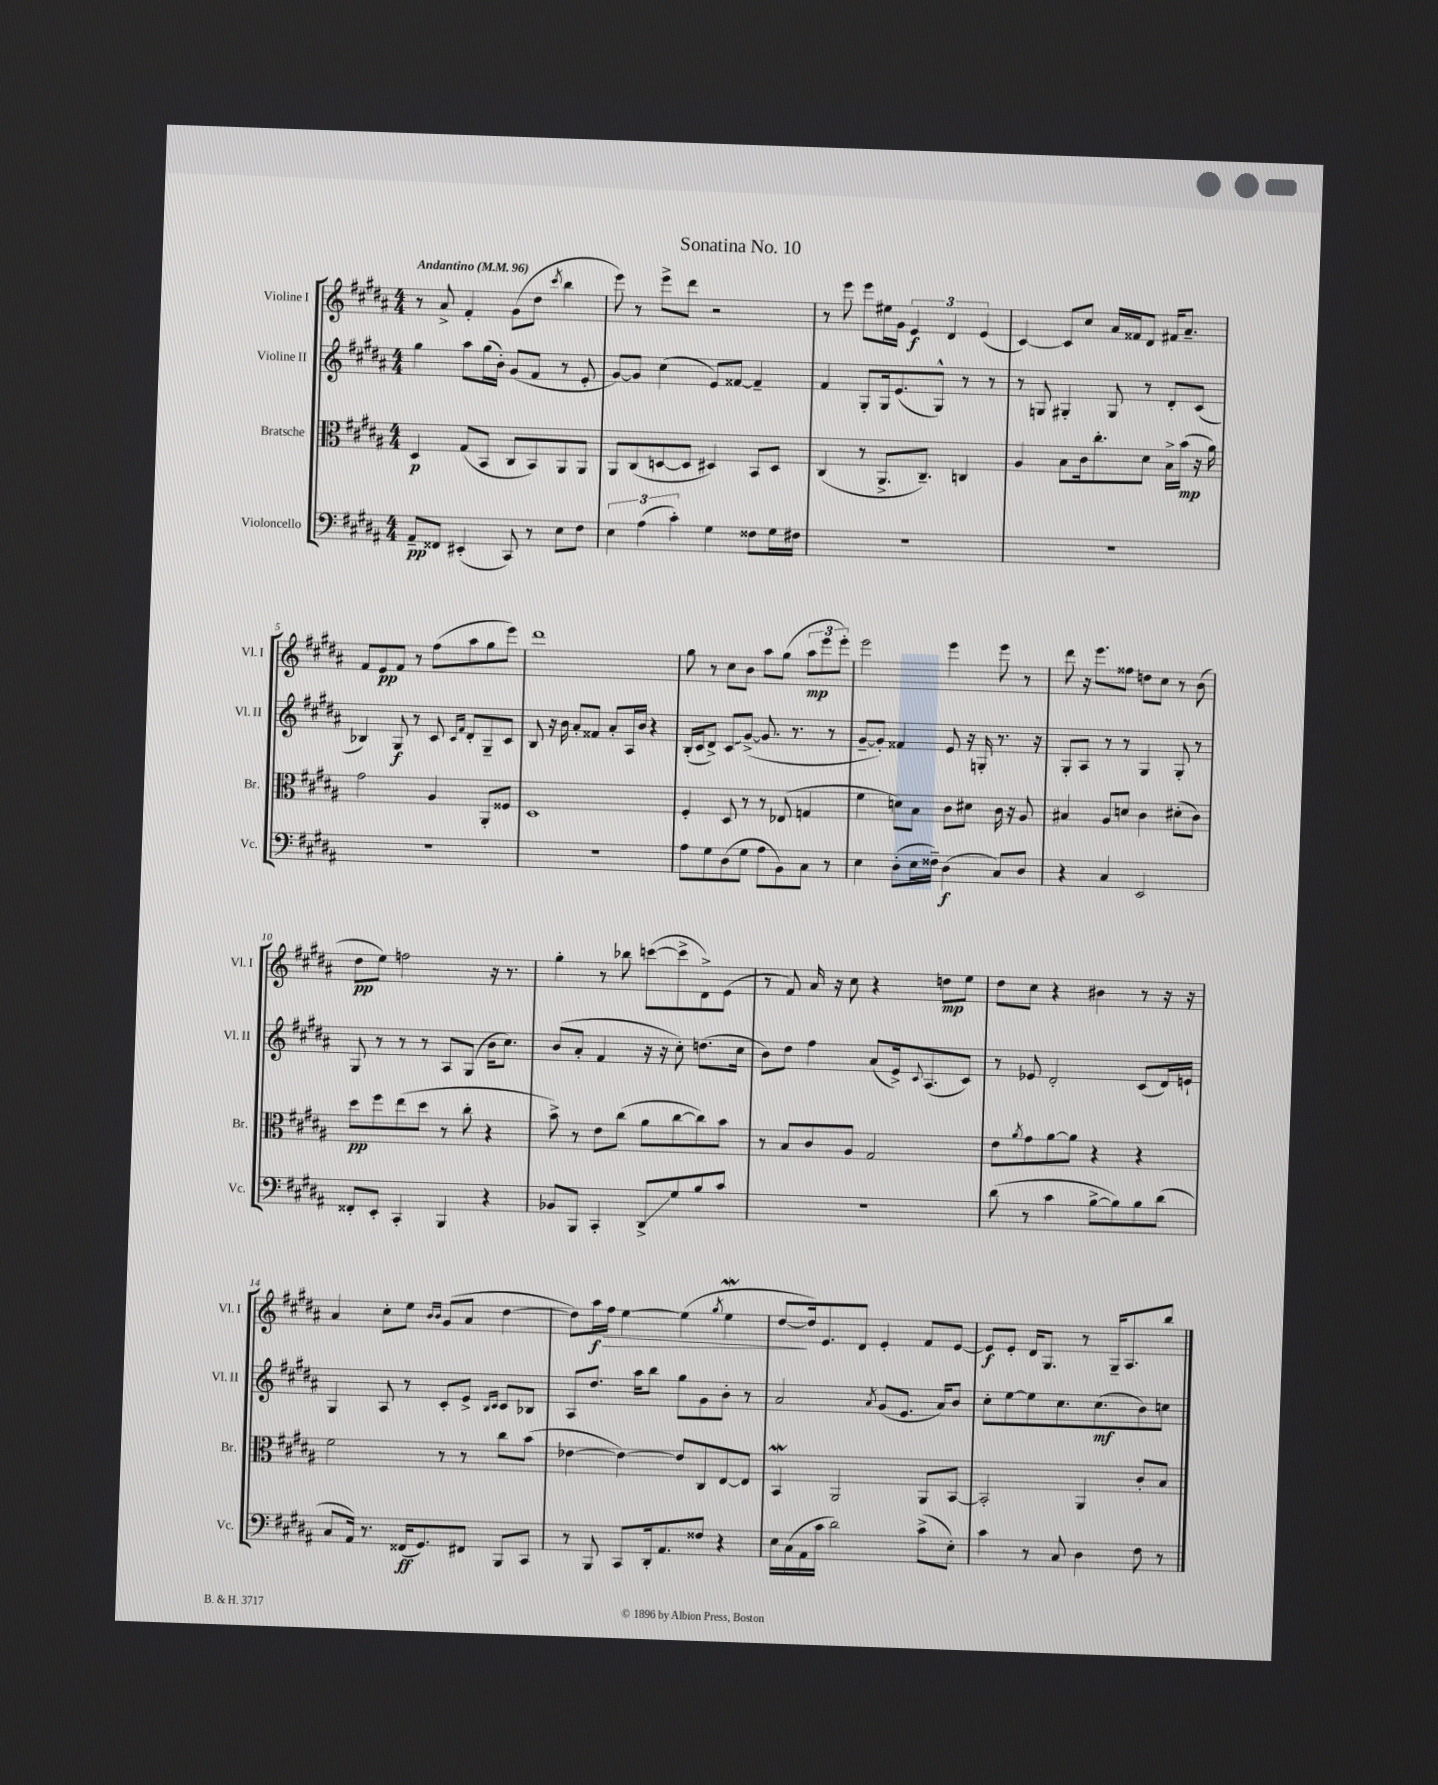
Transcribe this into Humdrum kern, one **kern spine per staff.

**kern	**kern	**kern	**kern
*staff4	*staff3	*staff2	*staff1
*clefF4	*clefC3	*clefG2	*clefG2
*k[f#c#g#d#a#]	*k[f#c#g#d#a#]	*k[f#c#g#d#a#]	*k[f#c#g#d#a#]
*M4/4	*M4/4	*M4/4	*M4/4
*MM96	*MM96	*MM96	*MM96
8AA#~/L	4D#/	4gg#\	8r
8FF##/J	.	.	8a#^/
(4EE#'/	(8G#/L	8aa#\L	4f#'/
.	8BB/J	(16gg#\L	.
.	.	16b'\JJ)	.
8CC#/)	8C#/L	(8g#/L	(8g#\L
8r	8BB/)	8f#/J	8dd#\J
.	.	.	8qccc#/
8E\L	8AA#/	8r	4bb\
8F#\J	8AA#/J	8e'/	.
=	=	=	=
6E\	8AA#/L	[8g#/L)	8eee\)
.	(8C#/	8g#/]J	8r
(6A#\	.	.	.
.	[8D/	(4cc#\	8eee^\L
6c#'\)	.	.	.
.	8D/]J	.	8ddd#\J
4G#\	4D#/)	8e/L)	2r
.	.	[8f##/J	.
8F##\L	8BB/L	4f##~/]	.
16G#\L	8D#/J	.	.
16F#\JJ	.	.	.
=	=	=	=
1r	(4C#/	4f#/	8r
.	.	.	8eee\
.	8r	8G#'/L	8eee\L
.	8.AA#^/L	16G#/k	16ee#\L
.	.	(8.e/	16g#\JJ
.	.	.	6e/
.	8.C#~/J)	.	.
.	.	8G#^^/J)	.
.	.	.	6d#/
.	4C/	8r	.
.	.	.	(6e/
.	.	8r	.
=	=	=	=
1r	4A#/	8r	[4c#/)
.	.	8G/	.
.	8B\L	4G#'/	8c#/]L
.	16c#\k	.	8cc#/J
.	8.cc#'\	.	.
.	.	8G#/	16a#/LL
.	.	.	16f##/J
.	8d#\J	8r	8d#/J
.	16B^\LL	8d#'/L	16f#/LK
.	(16b\JJ	.	8.a#~/J
.	16r	(8c#/J	.
.	16a#\)	.	.
=	=	=	=
1r	2g#\	4B-/)	8f#/L
.	.	.	8e/
.	.	8G#/	8f#/J
.	.	8r	8r
.	4A#/	8c#/	(8ff#\L
.	.	16qqc#/LL	.
.	.	16qqf#/JJ	.
.	.	8d#'/L	8aa#\
.	8AA#'/L	8G#~/	8gg#\
.	8F##/J	8c#/J	8eee\J)
=	=	=	=
1r	1D#	8B/	1ddd#
.	.	16r	.
.	.	16b\	.
.	.	8a#'/L	.
.	.	8f##/J	.
.	.	8a#'/L	.
.	.	16A#/L	.
.	.	16b/JJ	.
.	.	4r	.
=	=	=	=
8A#\L	4F#'/	(16B'/LL	8gg#\
.	.	16c#/J	.
8G#\	.	8d#^/J)	8r
(8D#\	8D#/	8c#/L	8cc#\L
8G#\J	8r	([8g#^/J	8b\J
8A#\L	8r	8.g#/]	8aa#\L
8BB\)	(8E-/	.	(8gg#\J
.	.	8.r	.
8C#\J	4G/	.	12aa#\L
.	.	.	12eee\
8r	.	8r	.
.	.	.	12eee'\J)
=	=	=	=
4E\	4f#\	[8g#~/L	2eee\
.	.	8g#'/]J)	.
(8D#'\L	8d\L)	4f##/	.
16E\L	8B\J	.	.
16F##~\JJ)	.	.	.
(4D#\	8c#\L	8e/	4eee\
.	8d#\J	16r	.
.	.	16G'/	.
8C#/L)	16c#\	8.r	8eee\
.	16r	.	.
8D#/J	8A#/	.	8r
.	.	16r	.
=	=	=	=
4r	4B#/	8G#'/L	8ddd#\
.	.	8A#/J	16r
.	.	.	8.eee\L
4C#/	8A#/L	8r	.
.	8d/J	8r	8ff##\J
2EE/	4c#\	4G#/	8dd\L
.	.	.	8cc#\J
.	(8d#'\L	8G#'/	8r
.	8c#\J)	8r	(8b\
=	=	=	=
8FF##'/L	8dd#\L	8G#/	8dd#\L
8EE'/J	8ff#\	8r	8ee\J)
4CC#'/	(8ee\	8r	2ff\
.	8dd#\J	8r	.
4BBB/	8r	8A#/L	.
.	8cc#'\	(8G#/J	.
4r	4r	16b\LK	16r
.	.	8.cc#\J)	8.r
=	=	=	=
8BB-/L	8b^\)	(8b/L	4gg#'\
8BBB/J	8r	8a#'/J	.
4CC#'/	8e\L	4f#/	8r
.	(8cc#\J	.	8bb-\
8DD#^/L	8a#\L	16r	([8ccc\L
.	.	16r	.
8G#/	[8cc#\	8cc#'\)	8ccc^\]
8B/	8cc#\])	(8.dd\L	8d#^\)
8c#/J	8b\J	.	(8e\J
.	.	16cc#\Jk	.
=	=	=	=
1r	8r	8b\L)	8r
.	8B/L	8dd#\J	8f#/)
.	8c#/	4ff#\	16a#/
.	.	.	16r
.	8A#/J	.	8cc#\
.	2G#/	(8a#/L	4r
.	.	16e^/k)	.
.	.	8qqc#/	.
.	.	(8.A#/	.
.	.	.	8dd\L
.	.	8c#/J)	8ee\J
=	=	=	=
(8d#\	8e\L	8r	8dd#\L
.	8qa#/	.	.
8r	8g#\	8e-/	8cc#\J
4c#\	[8a#\	2d#'/	4r
.	8a#\]J	.	.
[8B^\L	4r	.	4b#\
8B\])	.	.	.
8B\	4r	(8c#/L	8r
(8d#\J	.	16d#/L)	16r
.	.	16e`/JJ	16r
=	=	=	=
8C#/L	2f#\	4G#/	4a#/
16AA#/Jk)	.	.	.
8.r	.	.	.
.	.	8A#/	8cc#'\L
(16FF##/LK	.	8r	8ee\J
8.GG#/)	.	.	.
.	.	.	16qqb/LL
.	.	.	16qqb/JJ
.	8r	8c#'/L	(8g#/L
8FF#/J	8r	8e^/J	8a#/J
.	.	16qqB/LL	.
.	.	16qqc#/JJ	.
8BBB/L	8cc#\L	8c#/L	[4dd#\
8CC#/J	(8b\J	8B-/J	.
=	=	=	=
8r	[4e-\	8A#/L	8dd#\]L)
8BBB/	.	8.dd#/J	16aa#\L
.	.	.	16ff#\JJ
8CC#/L	4e-\_)	.	[4ee\
.	.	16aa#\LK	.
16DD#'/k	.	8bb\J	.
8.AA#/	.	.	.
.	8e-/]L	8gg#\L	(4ee\]
8F##/J	8C#/	8g#\	.
.	.	.	8qgg#/
4r	[8E/	8b'\J	4ee\
.	8E/]J	8r	.
=	=	=	=
16E\LL	4BB/	2a#/	[8dd#/L
(16C#\	.	.	.
16AA#\	.	.	16dd#/]k)
16c#\JJ	.	.	8.e/
2d#\)	2AA#/	.	.
.	.	.	8d#/J
.	.	8qa#/	.
.	.	(8g#/L	4e'/
.	.	8.e/J	.
(8c#^\L	8AA#/L	.	8f#/L
.	.	16a#/LK)	.
8E'\J)	[8BB/J	8b/J	[8e/J
=	=	=	=
4c#\	2BB'/]	8cc#'\L	8e/]L
.	.	[8ee\	8e'/J
8r	.	8ee\]	16d#/LK
.	.	.	8.G#/J
8C#/	.	8.cc#\	.
4D#\	4AA#/	.	8r
.	.	(8.cc#\	.
.	.	.	16G#~/LK
.	.	.	8.A#/
8F#\	8c#'/L	8b\)	.
8r	8B/J	8cc\J	8bb/J
==	==	==	==
*-	*-	*-	*-
